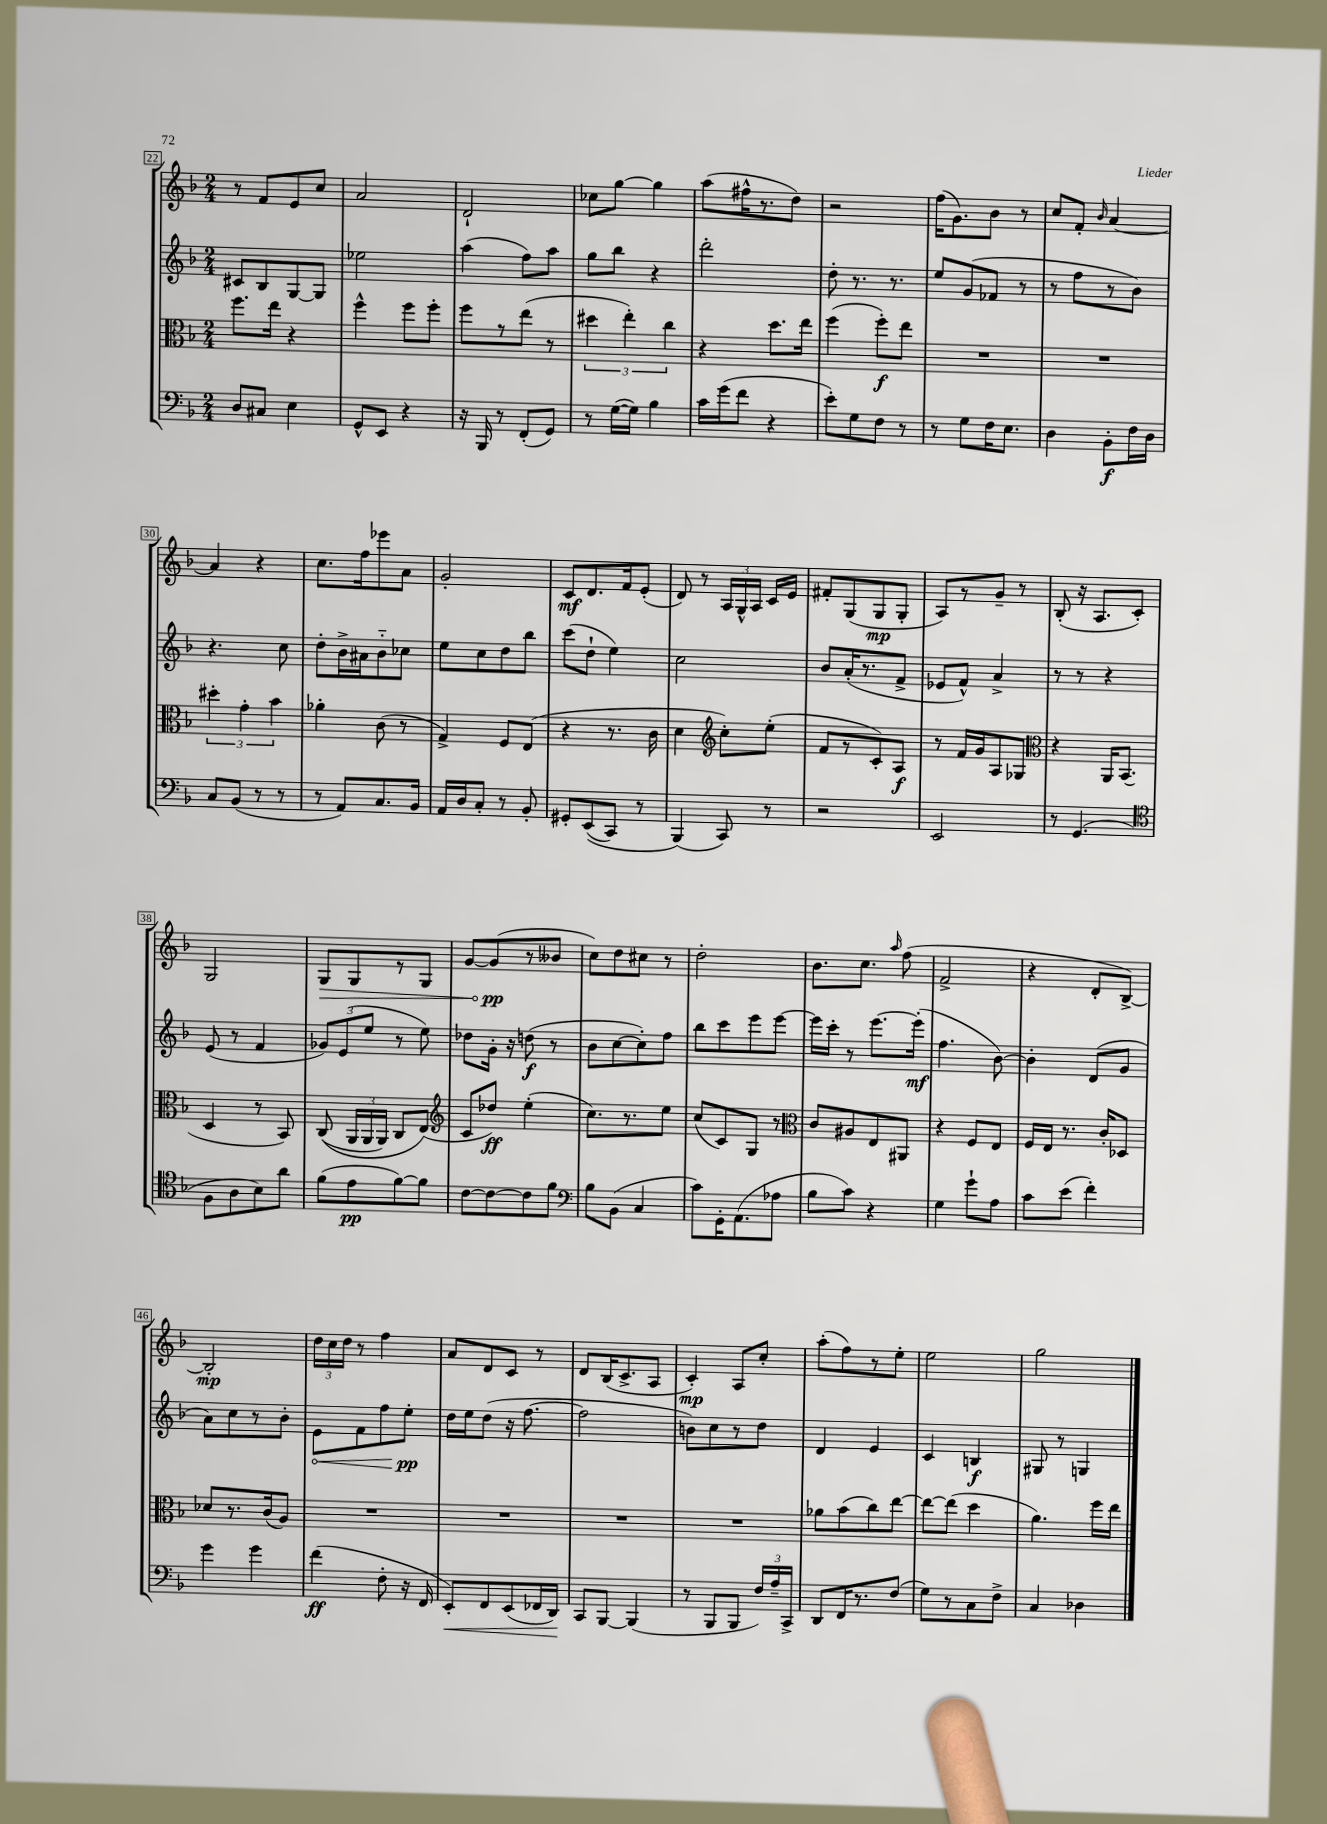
<<
\new StaffGroup <<
\new Staff = "s0" {
    \clef treble \key f \major \numericTimeSignature \time 2/4
    \autoBeamOff r8 f'8[ e'8 c''8] |
    a'2 |
    d'2-! |
    ces''8[ g''8]~ g''4 |
    a''8[( fis''16-^ r8. d''8]) |
    r2 |
    f''16[( g'8.) bes'8] r8 |
    c''8[ f'8]-. \grace { bes'16 } a'4~ |
    a'4 r4 |
    c''8.[ f''16 ees'''8 a'8] |
    g'2-. |
    c'8[\mf d'8. f'16 e'8]-.( |
    d'8) r8 \tuplet 3/2 { a16[ g16-^ a16] } c'16[ e'16] |
    fis'8[-. g8( g8\mp g8]-. |
    a8[) r8 g'8]-- r8 |
    bes8-.( r16 a8.[ c'8]-.) |
    g2 |
    \once \override Hairpin.circled-tip = ##t g8[\> g8 r8 g8] |
    g'8[~ g'8\pp\!( r8 beses'8] |
    c''8[) d''8 cis''8] r8 |
    d''2-. |
    bes'8.[ c''8.] \grace { a''16 } f''8( |
    f'2-> |
    r4 d'8[-. bes8]~->) |
    bes2-.\mp |
    \tuplet 3/2 { d''16[ c''16 d''16] } r8 f''4 |
    a'8[ d'8 c'8] r8 |
    d'8[ bes16( c'8.-> a8] |
    c'4-.\mp) a8[ c''8]-. |
    a''8[-.( f''8) r8 e''8]-. |
    e''2 |
    g''2 \bar "|." |
}
\new Staff = "s1" {
    \clef treble \key f \major \numericTimeSignature \time 2/4
    \autoBeamOff cis'8[ bes8 g8~ g8] |
    ees''2 |
    a''4( f''8[) a''8] |
    g''8[ bes''8] r4 |
    d'''2-. |
    d''8-. r8. r8. |
    e''8[ g'8( fes'8] r8 |
    r8 f''8[ r8 bes'8]) |
    r4. c''8 |
    d''8[-. bes'16-> ais'16 bes'8-_ ces''8] |
    e''8[ c''8 d''8 bes''8] |
    c'''8[( d''8]-! e''4) |
    c''2 |
    bes'8[ a'16-.( r8. f'8]-> |
    ees'8[ f'8]-^) a'4-> |
    r8 r8 r4 |
    e'8( r8 f'4 |
    \tuplet 3/2 { ges'8[) e'8( e''8] } r8 e''8) |
    des''8[ g'16]-. r16 d''8\f( r8 |
    bes'8[ c''8~ c''8-.) f''8] |
    bes''8[ c'''8 e'''8 e'''8]~ |
    e'''16[ c'''16]-. r8 e'''8.[~ e'''16]-.\mf( |
    f''4. bes'8~) |
    bes'4-. d'8[( g'8] |
    a'8[) c''8 r8 bes'8]-. |
    \once \override Hairpin.circled-tip = ##t e'8[\< f'8 f''8 e''8]-.\pp\! |
    d''16[ e''16 d''8]( r16 f''8.~ |
    f''2 |
    b'8[) c''8 r8 d''8] |
    d'4 e'4 |
    c'4 b4\f |
    gis8 r8 g4 \bar "|." |
}
\new Staff = "s2" {
    \clef alto \key f \major \numericTimeSignature \time 2/4
    \autoBeamOff f''8.[ e''16] r4 |
    f''4-^ f''8[ f''8]-. |
    f''8[ r8 e''8]( r8 |
    \tuplet 3/2 { dis''4 e''4-.) c''4 } |
    r4 d''8.[ e''16] |
    f''4( f''8[-.\f) e''8] |
    R2 |
    R2 |
    \tuplet 3/2 { dis''4-. g'4-. bes'4 } |
    aes'4-. c'8( r8 |
    g4->) f8[ e8]( |
    r4 r8. c'16 |
    d'4 \clef treble c''8[-.) e''8]-.( |
    f'8[ r8 c'8-.) a8]\f |
    r8 f'16[ g'16 a8 ges8] |
    \clef alto r4 a,16[ bes,8.]( |
    d4 r8 bes,8) |
    c8(\( \tuplet 3/2 { a,16[ a,16 a,16]) } c8[ e8](\) |
    \clef treble c'8[ des''8]\ff) e''4-.( |
    c''8.[) r8. e''8] |
    c''8[( c'8) g8] r8 |
    \clef alto c'8[ ais8 e8 ais,8] |
    r4 f8[ e8] |
    f16[ e16] r8. c'16[-. des8] |
    des'8[ r8. c'16( a8]) |
    R2 |
    R2 |
    R2 |
    R2 |
    aes'8[ bes'8( c''8) e''8]~ |
    e''8[~ e''8]( d''4 |
    a'4.) f''16[ e''16] \bar "|." |
}
\new Staff = "s3" {
    \clef bass \key f \major \numericTimeSignature \time 2/4
    \autoBeamOff d8[ cis8] e4 |
    g,8[-^ e,8] r4 |
    r16 bes,,16 r8 f,8[-.( g,8]) |
    r8 g16[~( g16]) bes4 |
    c'16[ g'16( f'8] r4 |
    e'8[-.) g8 f8] r8 |
    r8 g8[ f16 e8.] |
    d4 bes,8[-.\f f16 d16] |
    c8[ bes,8]( r8 r8 |
    r8 a,8[) c8. bes,16] |
    a,16[ d16 c8]-. r8 bes,8-. |
    gis,8[-. e,8(\( c,8]) r8 |
    bes,,4(\) c,8) r8 |
    r2 |
    e,2 |
    r8 g,4.( |
    \clef tenor f8[ a8 bes8) a'8] |
    f'8[( e'8\pp f'8~) f'8] |
    c'8[~ c'8~ c'8 f'8] |
    \clef bass bes8[ bes,8]( c4 |
    c'8[) g,16-. a,8.( aes8] |
    bes8[ c'8]) r4 |
    g4 g'8[-! a8] |
    c'8[ e'8]( f'4-.) |
    g'4 g'4 |
    f'4\ff( f8-. r16 f,16 |
    e,8[-.\<) f,8 e,8( fes,16 d,16]\!) |
    c,8[ bes,,8]~ bes,,4( |
    r8 bes,,8[ bes,,8] \tuplet 3/2 { f16[) a16-- c,16]-> } |
    d,8[ f,16 r8. f8]( |
    g8[) r8 c8 f8]-> |
    c4 des4 \bar "|." |
}
>>
>>
\layout { \context { \Score currentBarNumber = #22 \override BarNumber.stencil = #(make-stencil-boxer 0.1 0.3 ly:text-interface::print) } }
